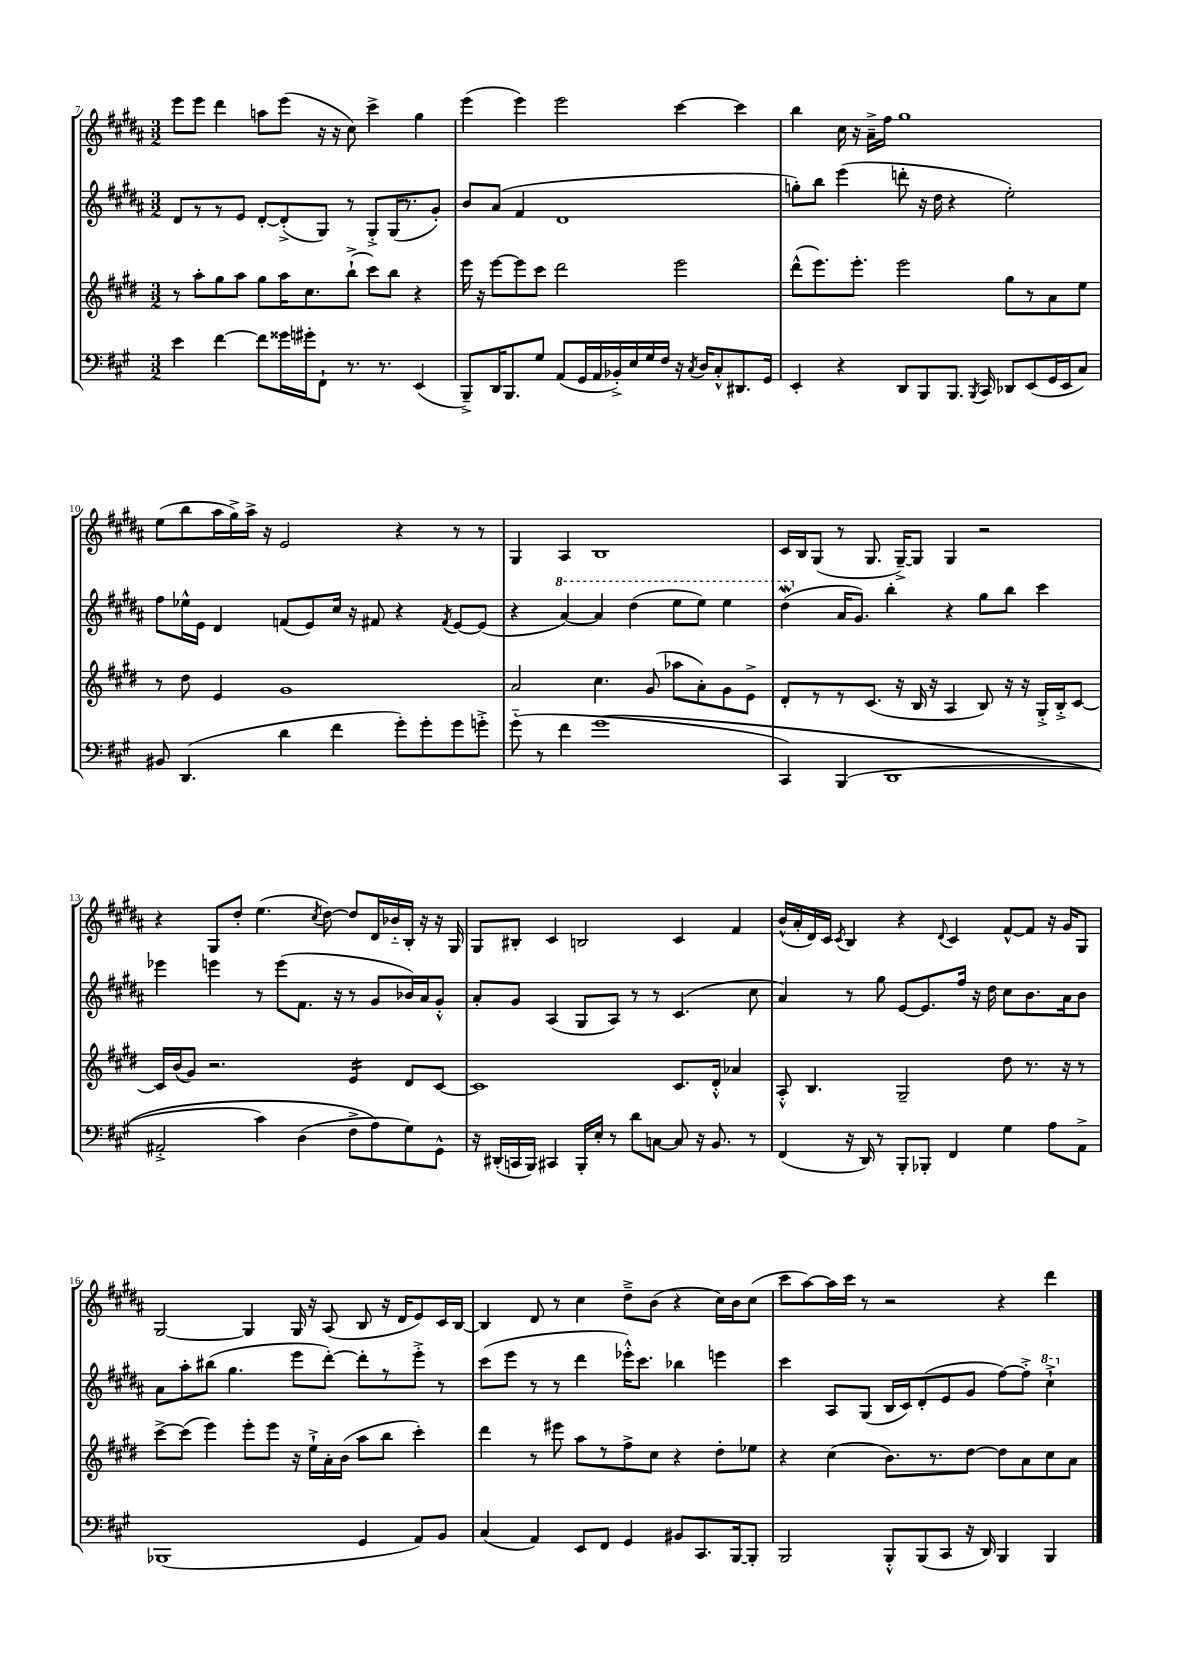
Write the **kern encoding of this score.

**kern	**kern	**kern	**kern
*part4	*part3	*part2	*part1
*staff4	*staff3	*staff2	*staff1
*clefF4	*clefG2	*clefG2	*clefG2
*k[f#c#g#]	*k[f#c#g#d#]	*k[f#c#g#d#a#]	*k[f#c#g#d#a#]
*M3/2	*M3/2	*M3/2	*M3/2
=7	=7	=7	=7
4e\	8r	8d#/L	8eee\L
.	8aa'\L	8r	8eee\J
[4f#\	8gg#\	8r	4ddd#\
.	8aa\J	8e/J	.
8f#\L]	8gg#\L	[8d#'/L	8aan\L
16g##X\L	16aa\K	(8d#'^/]	(8eee\J
16g#X'\J	8.cc#\	.	.
8FF#`\J	.	8G#/J)	16r
.	.	.	16r
8.r	(8bb`^\J	8r	8cc#\)
.	8ccc#\L)	8G#'^/L	4ccc#^\
8.r	.	.	.
.	8bb\J	(16G#/K	.
.	.	8.r	.
(4EE/	4r	.	4gg#\
.	.	8g#'/J)	.
=8	=8	=8	=8
8BBB~^/L)	16eee\	8b/L	(4eee\
.	16r	.	.
16DD/K	[8eee\L	(8a#/J	.
8.BBB/	.	.	.
.	8eee\]	4f#/	4eee\)
8G#/J	8ccc#\J	.	.
(8AA/L	2ddd#\	1d#	2eee\
16GG#/L	.	.	.
16AA/	.	.	.
16BB-X'^/)	.	.	.
16E/	.	.	.
16G#/	.	.	.
16F#/JJ	.	.	.
16r	2eee\	.	[4ccc#\
8qC#/	.	.	.
16D/KL	.	.	.
8C#'^^/	.	.	.
8.DD#X/	.	.	4ccc#\]
16GG#/Jk	.	.	.
=9	=9	=9	=9
4EE'/	(8ddd#^^\L	8ggn'\L)	4bb\
.	8.eee\)	8bb\J	.
4r	.	(4eee\	16cc#\
.	8.eee'\J	.	16r
.	.	.	16a#~^\LL
.	.	.	16ff#\JJ
8DD/L	2eee\	8dddn'\	1gg#
8BBB/	.	16r	.
.	.	16dd#\	.
8.BBB/J	.	4r	.
8qBBB/	.	.	.
16CC#/	.	.	.
8DD-X/L	8gg#\L	2ee'\)	.
(8EE/	8r	.	.
16GG#/L	8a\	.	.
16EE/J	.	.	.
8C#/J)	8ee\J	.	.
!!LO:LB:g=z
=10	=10	=10	=10
8BB#X/	8r	8ff#\L	(8ee\L
(4.DD/	8dd#\	16ee-X^^\L	8bb\
.	.	16e\JJ	.
.	4e/	4d#/	16aa#\L
.	.	.	16gg#^\)
.	.	.	16aa#^\JJ
.	.	.	16r
4d\	1g#	(8fn/L	2e/
.	.	8e/)	.
4f#\	.	16cc#/Jk	.
.	.	16r	.
.	.	8f#X/	.
8g#'\L)	.	4r	4r
8g#'\	.	.	.
.	.	8qf#/	.
8g#\	.	[8e/L	8r
8gn'^\J	.	(8e/J]	8r
=11	=11	=11	=11
(8g#\	2a/	4r	4G#/
8r	.	.	.
*	*	*8va	*
4f#\	.	[4aa#/)	4A#/
(1g#	4.cc#\	4aa#/]	1B
.	.	(4ddd#\	.
.	(8g#/	.	.
.	8aa-X\L	8eee\L	.
.	8a'\)	8eee\J)	.
.	8g#\	4eee\	.
.	8e^\J	.	.
=12	=12	=12	=12
4CC#/)	8d#'/L	(4ddd#W\	16c#/LL
.	.	.	16B/J
.	8r	.	(8G#/J
*	*	*X8va	*
(4BBB/	8r	16a#/KL	8r
.	.	8.g#/J)	.
.	(8.c#/J	.	8.G#/
1DD	.	4bb'\	.
.	16r	.	[16G#~^/KL)
.	16B/	.	8G#/J]
.	16r	.	.
.	4A/	4r	4G#/
.	8B/)	8gg#\L	2r
.	16r	8bb\J	.
.	16r	.	.
.	16G#'^/LL	4ccc#\	.
.	16B'^/J	.	.
.	[8c#/J	.	.
!!LO:LB:g=z
=13	=13	=13	=13
2AA#X'^/	16c#/LL]	4eee-X\	4r
.	(16b/J	.	.
.	8g#/J)	.	.
.	2.r	4eeen\	8G#/L
.	.	.	8dd#'/J
4c#\)	.	8r	(4.ee\
.	.	(8eee\L	.
(4D\	.	8.f#\J	.
.	.	.	8qcc#/
.	.	.	[8dd#\)
.	.	16r	.
*	*tremolo	*	*
8F#^\L	16e/LL	8r	8dd#/L]
.	16e/	.	.
8A\)	16e/	8g#/L	16d#/L
.	16e/JJ	.	16b-X/
*	*Xtremolo	*	*
8G#\)	8d#/L	16b-X/L)	16B'/JJ
.	.	16a#/J	16r
8GG#^^\J	[8c#/J	8g#'^^/J	16r
.	.	.	16G#/
=14	=14	=14	=14
16r	1c#]	8a#'/L	8G#/L
(16DD#X'/LL	.	.	.
16CCn/	.	8g#/J	8B#X'/J
16BBB/JJ)	.	.	.
4CC#X/	.	(4A#/	4c#/
16BBB'/LL	.	8G#/L	2Bn/
16E'/JJ	.	.	.
8r	.	8A#/J)	.
8d\L	.	8r	.
[8Cn\J	.	8r	.
8C/]	8.c#/L	(4.c#/	4c#/
16r	.	.	.
8.BB/	16d#'^^/Jk	.	.
.	4a-X/	.	4f#/
8r	.	8cc#\	.
=15	=15	=15	=15
(4FF#/	8A'^^/	4a#/)	(16b^^/LL
.	.	.	16a#'/
.	4.B/	.	16d#/)
.	.	.	16c#/JJ
.	.	.	8qc#/
16r	.	8r	4B/
16DD/)	.	.	.
8r	.	8gg#\	.
8BBB'/L	2G#~/	[8e/L	4r
8BBB-X'/J	.	8.e/]	.
.	.	.	8qqd#/
4FF#/	.	.	4c#/
.	.	16ff#/Jk	.
.	.	16r	.
.	.	16dd#\	.
4G#\	8dd#\	8cc#\L	[8f#^^/L
.	8.r	8.b\	8f#/J]
8A\L	.	.	16r
.	16r	16a#\k	16g#/KL
8AA^\J	8r	8b\J	8G#/J
!!LO:LB:g=z
=16	=16	=16	=16
(1BBB-X	[8ccc#^\L	8a#\L	[2G#/
.	(8ccc#\J]	8aa#'\	.
.	4eee\)	(8bb#X\J	.
.	.	4.gg#\	.
.	8eee'\L	.	4G#/]
.	8eee\J	.	.
.	16r	8eee\L	16G#/
.	16ee`^\LL	.	16r
.	16a'\	[8ddd#'\J)	(8A#/
.	(16b\JJ	.	.
4GG#/	8aa\L	8ddd#'\L]	8B/
.	8bb\J	8r	16r
.	.	.	16d#/KL
8AA/L)	4ccc#'\)	8eee'^\J	8e/)
8BB/J	.	8r	16c#/L
.	.	.	[16B/JJ
=17	=17	=17	=17
(4C#/	4ddd#\	(8ccc#\L	4B/]
.	.	8eee\J	.
4AA/)	8r	8r	8d#/
.	8eee#X\	8r	8r
8EE/L	8aa\L	4ddd#\	4cc#\
8FF#/J	8r	.	.
4GG#/	8ff#^\	16eee-X'^^\KL)	8dd#~^\L
.	.	8.ccc#\J	.
.	8cc#\J	.	(8b\J
8BB#X/L	4r	4bb-X\	4r
8.CC#/	.	.	.
.	8dd#'\L	4eeen\	16cc#\LL)
[16BBB/k	.	.	16b\J
8BBB'/J]	8ee-X\J	.	(8cc#\J
=18	=18	=18	=18
2BBB/	4r	4ccc#\	8ccc#\L
.	.	.	[8aa#\)
.	(4cc#\	8A#/L	16aa#\L]
.	.	.	16ccc#\JJ
.	.	(8G#/J	8r
8BBB'^^/L	8.b\L)	16B/LL	2r
.	.	16c#/J)	.
(8BBB/	.	(8d#'/	.
.	8.r	.	.
8CC#/J	.	8e/	.
16r	[8dd#\J	8g#/J	.
16DD/)	.	.	.
4BBB/	8dd#\L]	[8ff#\L)	4r
.	8a\	8ff#'^\J]	.
*	*	*8va	*
4BBB/	8cc#\	4ccc#`^\	4ddd#\
.	8a\J	.	.
*	*	*X8va	*
==	==	==	==
*-	*-	*-	*-
